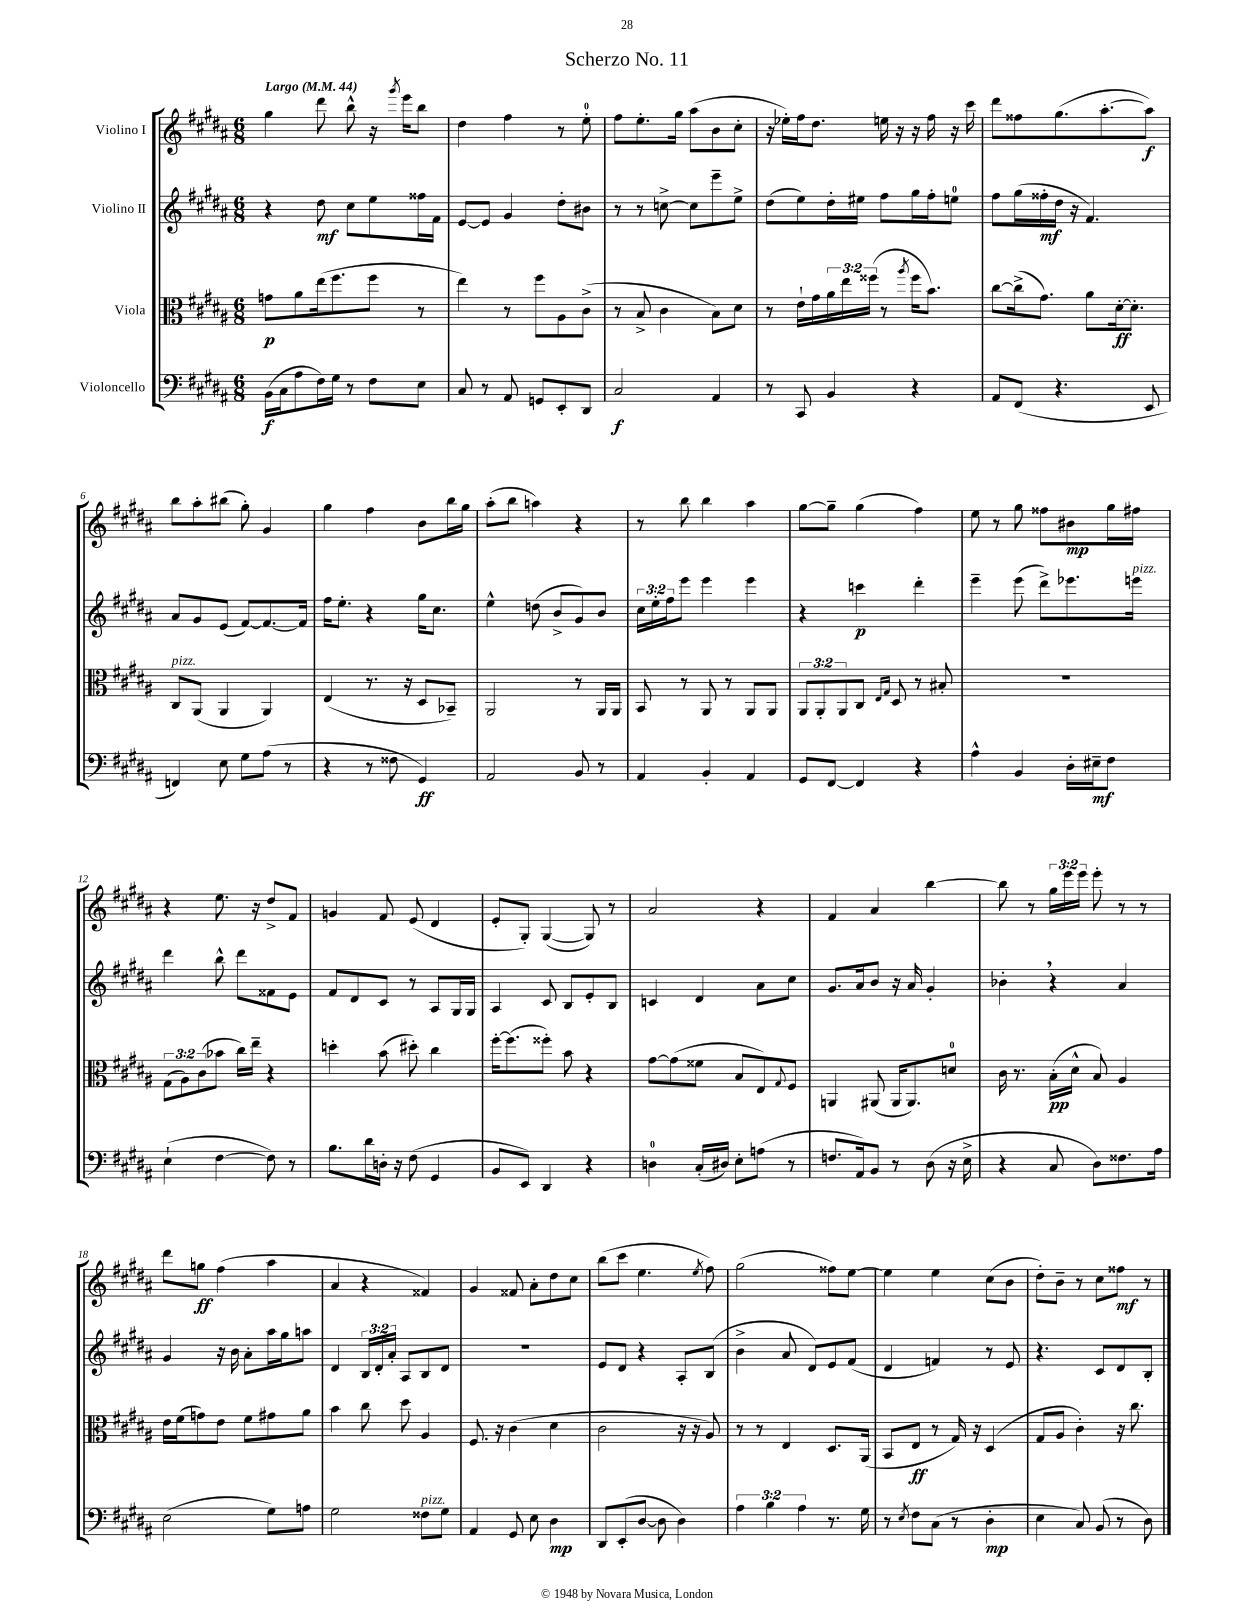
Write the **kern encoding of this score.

**kern	**kern	**kern	**kern
*staff4	*staff3	*staff2	*staff1
*clefF4	*clefC3	*clefG2	*clefG2
*k[f#c#g#d#a#]	*k[f#c#g#d#a#]	*k[f#c#g#d#a#]	*k[f#c#g#d#a#]
*M6/8	*M6/8	*M6/8	*M6/8
*MM44	*MM44	*MM44	*MM44
(16BB	8g	4r	4gg#
16C#	.	.	.
8A#	8a#	.	.
16F#)	(16ee	8dd#	8ddd#
16G#	8.ff#	.	.
8r	.	8cc#	8bb^^
8F#	8ff#	8ee	16r
.	.	.	8qggg#
.	.	.	16eee
8E	8r	16ff##	8bb
.	.	16f#	.
=	=	=	=
8C#	4ee)	[8e	4dd#
8r	.	8e]	.
8AA#	8r	4g#	4ff#
8GG	8ff#	.	.
8EE'	8A#	8dd#'	8r
8DD#	(8c#^	8b#	8ee'
=	=	=	=
2C#	8r	8r	8ff#
.	8B^	8r	8.ee'
.	4c#	[8cc^	.
.	.	.	16gg#
.	.	8cc]	(8aa#
4AA#	8B)	8eee~	8b
.	8d#	8ee^	8cc#'
=	=	=	=
8r	8r	(8dd#	16r
.	.	.	16ee-')
8CC#	16e`	8ee)	16ff#
.	16g#	.	8.dd#
4BB	24a#	16dd#'	.
.	24ee	.	.
.	.	16ee#	.
.	(24ff##	.	.
.	8r	8ff#	16ee
.	.	.	16r
.	8qaa#	.	.
4r	16ff##	16gg#	16r
.	8.b)	16ff#'	16ff#
.	.	8ee	16r
.	.	.	16ccc#
=	=	=	=
8AA#	[8cc#	8ff#	8ddd#
(8FF#	(16cc#^]	(16gg#	8ff##
.	8.g#)	16ff##'	.
4.r	.	16dd#	(8.gg#
.	.	16r	.
.	8a#	4.f#)	.
.	.	.	[8.aa#'
.	[16d#'	.	.
.	8.d#']	.	.
8EE	.	.	8aa#])
=	=	=	=
4FF)	8C#	8a#	8bb
.	(8AA#	8g#	8aa#'
8E	4AA#	(8e	(8bb#
8G#	.	[8f#)	8gg#')
(8A#	4AA#)	8.f#_	4g#
8r	.	.	.
.	.	16f#]	.
=	=	=	=
4r	(4E	16ff#	4gg#
.	.	8.ee'	.
8r	8.r	4r	4ff#
8F##	.	.	.
.	16r	.	.
4GG#)	8D#	16gg#	8b
.	.	8.cc#	.
.	8BB-~)	.	16bb
.	.	.	16gg#
=	=	=	=
2AA#	2AA#	4ee^^	(8aa#'
.	.	.	8bb
.	.	(8dd	4aa)
.	.	8b^	.
8BB	8r	8g#)	4r
8r	16AA#	8b	.
.	16AA#	.	.
=	=	=	=
4AA#	8BB	24cc#	8r
.	.	24ee'	.
.	.	24ff#	.
.	8r	8eee	8bb
4BB'	8AA#	4eee	4bb
.	8r	.	.
4AA#	8AA#	4eee	4aa#
.	8AA#	.	.
=	=	=	=
8GG#	12AA#	4r	[8gg#
.	12AA#'	.	.
[8FF#	.	.	8gg#~]
.	12AA#	.	.
4FF#]	8C#	4ccc	(4gg#
.	16qqE	.	.
.	16qqG#	.	.
.	8D#	.	.
4r	8r	4ddd#'	4ff#)
.	8B#'	.	.
=	=	=	=
4A#^^	2.r	4eee~	8ee
.	.	.	8r
4BB	.	(8eee	8gg#
.	.	8ddd#^)	8ff##
16D#'	.	8.eee-	8b#
16E#~	.	.	.
8F#	.	.	16gg#
.	.	16eee	16ff#
=	=	=	=
(4E`	(12G#	4ddd#	4r
.	12A#)	.	.
.	(12c#	.	.
[4F#	8b-	8bb^^	8.ee
.	16cc#)	8ddd#	.
.	16ee~	.	16r
8F#])	4r	8f##	8dd#^
8r	.	8e	8f#
=	=	=	=
8.B	4dd'	8f#	4g
.	.	8d#	.
16d#	.	.	.
16D'	(8b	8c#	8f#
16r	.	.	.
(8F#	8dd#')	8r	(8e
4GG#	4cc#	8A#	4d#
.	.	16G#	.
.	.	16G#	.
=	=	=	=
8BB	[16ff#'	4A#	8e'
.	(8.ff#]	.	.
8EE)	.	.	8G#')
4DD#	8ff##')	8c#	([4G#
.	8b	8B	.
4r	4r	8e'	8G#])
.	.	8B	8r
=	=	=	=
4D	[8g#	4c	2a#
.	(8g#]	.	.
(16C#'	8f##	4d#	.
16D#)	.	.	.
8E'	8B	.	.
(8A	8E)	8a#	4r
.	8qqG#	.	.
8r	8F#	8cc#	.
=	=	=	=
8.F	4AA	8.g#	4f#
16AA#)	.	16a#	.
8BB	(8AA#	8b	4a#
8r	16AA#	16r	.
.	8.AA#)	16a#	.
(8D#	.	4g#'	[4bb
16r	8d	.	.
16E^	.	.	.
=	=	=	=
4r	16c#	4b-'	8bb]
.	8.r	.	.
.	.	.	8r
8C#	(16B'	4r	24gg#
.	.	.	24eee
.	16d#^^	.	.
.	.	.	24eee
8D#)	8B)	.	8eee'
8.F##	4A#	4a#	8r
.	.	.	8r
16A#	.	.	.
=	=	=	=
(2E	16e	4g#	8ddd#
.	(16f#	.	.
.	8g)	.	8gg
.	8e	16r	(4ff#
.	.	16b	.
.	8f#	8a#'	.
8G#)	8g#	16aa#	4aa#
.	.	16gg#	.
8A	8a#	8aa	.
=	=	=	=
2G#	4b	4d#	4a#
.	8cc#	24B	4r
.	.	24d#'	.
.	.	24a#'	.
.	8dd#	8A#	.
8F##	4A#	8B	4f##)
8G#	.	8d#	.
=	=	=	=
4AA#	8.F#	2.r	4g#
.	16r	.	.
8GG#	(4c#	.	8f##
8E	.	.	8a#'
4D#	4d#	.	8dd#
.	.	.	8cc#
=	=	=	=
8DD#	2c#	8e	(8bb
(8EE'	.	8d#	8ccc#
[8D#	.	4r	4.ee
8D#]	.	.	.
4D#)	16r	8A#'	.
.	16r	.	.
.	.	.	8qee
.	8A#)	(8B	8ff#)
=	=	=	=
6A#	8r	4b^	(2gg#
.	8r	.	.
6B	.	.	.
.	4E	8a#	.
6A#	.	.	.
.	.	8d#)	.
8.r	8.D#	8e	8ff##)
.	.	(8f#	[8ee
16G#	(16AA#	.	.
=	=	=	=
8r	8BB	4d#	4ee]
8qE	.	.	.
8F#	8E	.	.
(8C#	8r	4f)	4ee
8r	16G#)	.	.
.	16r	.	.
4D#'	(4D#	8r	(8cc#
.	.	8e	8b
=	=	=	=
4E	8G#	4.r	8dd#')
.	8A#	.	8b~
8C#)	4c#')	.	8r
(8BB	.	8c#	8cc#
8r	16r	8d#	8ff##
.	8.cc#	.	.
8D#)	.	8B'	8r
==	==	==	==
*-	*-	*-	*-
